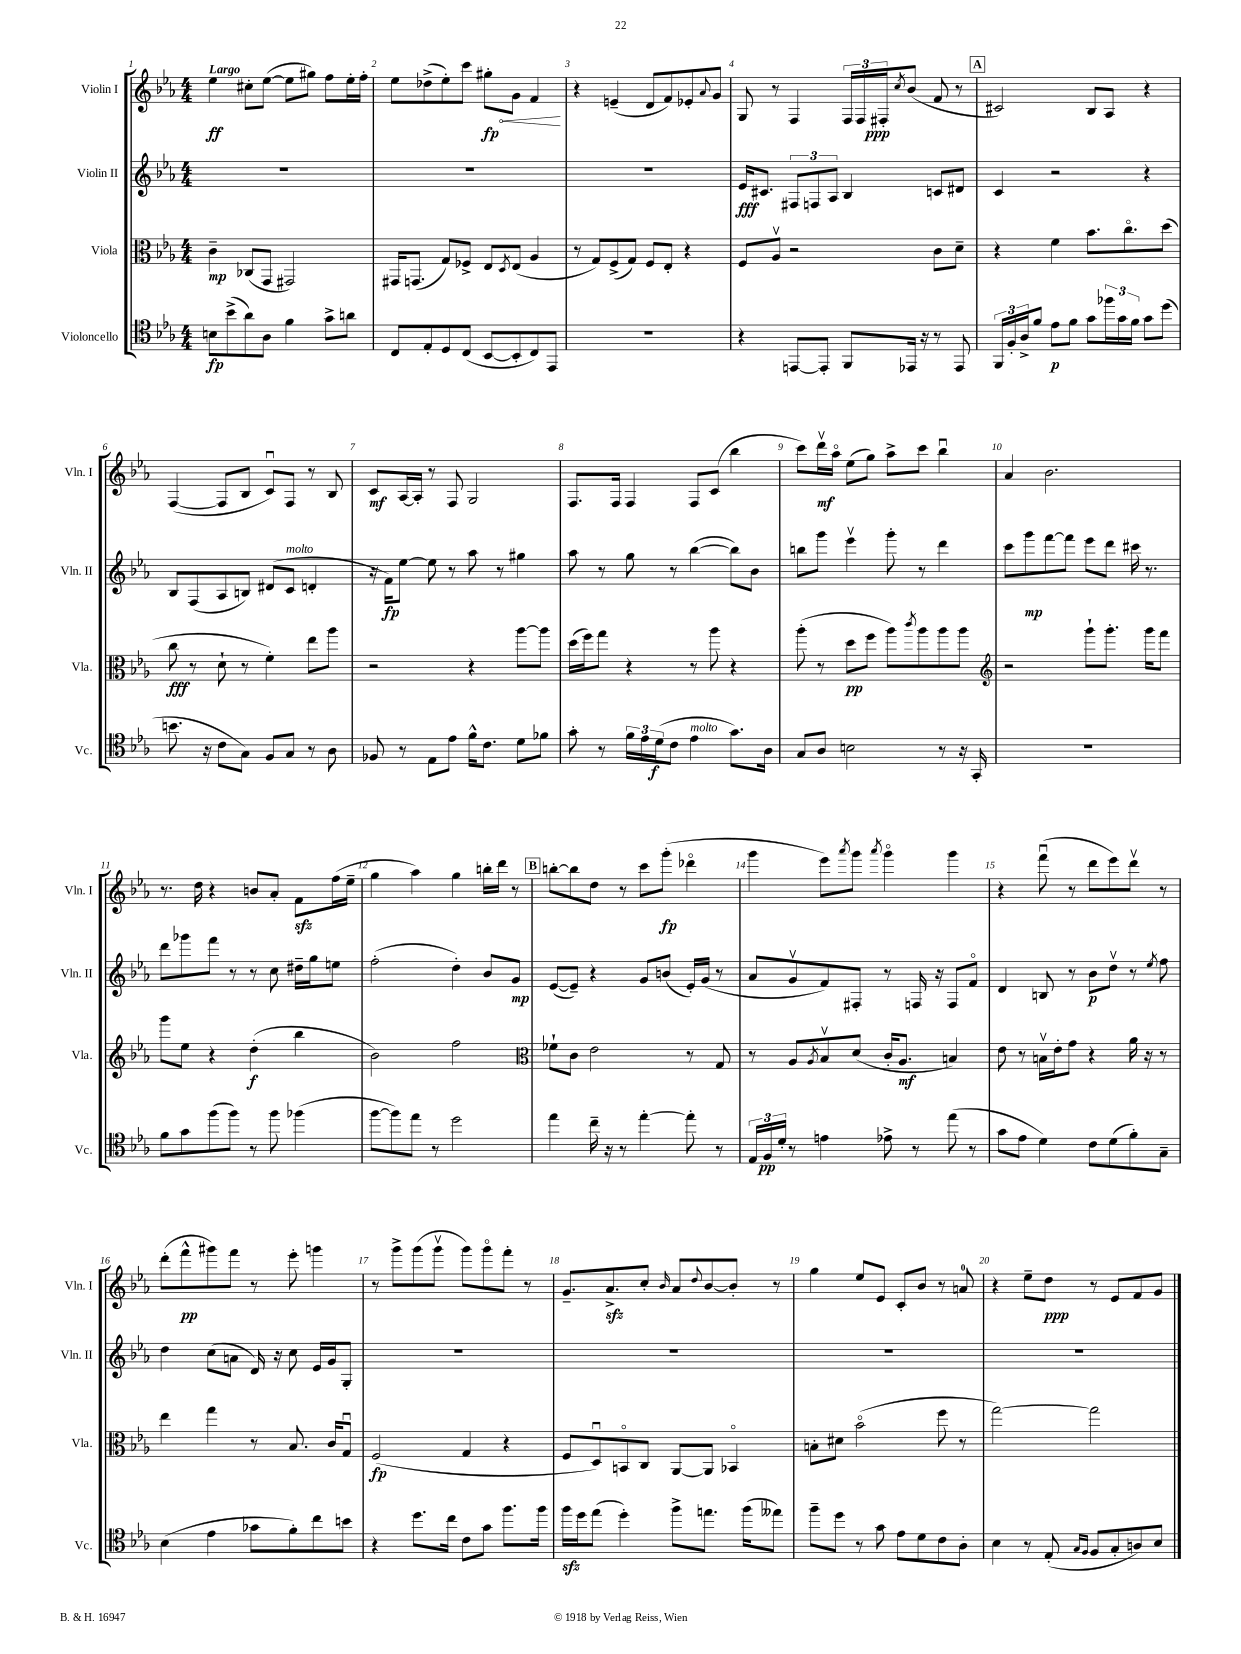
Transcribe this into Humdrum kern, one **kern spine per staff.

**kern	**dynam	**kern	**dynam	**kern	**dynam	**kern	**dynam
*part4	*part4	*part3	*part3	*part2	*part2	*part1	*part1
*staff4	*staff4	*staff3	*staff3	*staff2	*staff2	*staff1	*staff1
*I"Violoncello	*	*I"Viola	*	*I"Violin II	*	*I"Violin I	*
*I'Vc.	*	*I'Vla.	*	*I'Vln. II	*	*I'Vln. I	*
*clefC4	*	*clefC3	*	*clefG2	*	*clefG2	*
*k[b-e-a-]	*	*k[b-e-a-]	*	*k[b-e-a-]	*	*k[b-e-a-]	*
*M4/4	*	*M4/4	*	*M4/4	*	*M4/4	*
=1	=1	=1	=1	=1	=1	=1	=1
!	!	!	!	!	!	!LO:TX:a:B:t=Largo	!
8Bn\L	fp	4c~\	mp	1r	.	4ee-\	ff
(8b-^\	.	.	.	.	.	.	.
8a-\)	.	(8C-X/L	.	.	.	8cc#X'\L	.
8A-\J	.	8GG/J	.	.	.	([8ee-\J	.
4f\	.	2GG#X/)	.	.	.	8ee-\L]	.
.	.	.	.	.	.	8gg#X\J)	.
8g^\L	.	.	.	.	.	8ff\L	.
8an\J	.	.	.	.	.	16ee-'\L	.
.	.	.	.	.	.	16ff'\JJ	.
=2	=2	=2	=2	=2	=2	=2	=2
8C/L	.	16GG#X/KL	.	1r	.	8ee-\L	.
.	.	(8.GGn/J	.	.	.	.	.
8E-'/	.	.	.	.	.	(8dd-X^\	.
8D/	.	8G/L)	.	.	.	8ee-'\)	.
(8C/J	.	8F-X^/J	.	.	.	8ccc\J	.
!	!	!	!	!	!	!	!LO:HP:b
[8BB-/L	.	8E-/L	.	.	.	8gg#X'\L	< fp
.	.	8qD/	.	.	.	.	.
8BB-'/]	.	(8E-/J	.	.	.	8g\J	.
8C/)	.	4A-/	.	.	.	4f/	.
8EE-/J	.	.	.	.	.	.	.
.	.	.	.	.	.	.	[
=3	=3	=3	=3	=3	=3	=3	=3
1r	.	8r	.	1r	.	4r	.
.	.	8G/L)	.	.	.	.	.
.	.	(8F^/	.	.	.	(4en~/	.
.	.	8G/J)	.	.	.	.	.
.	.	8F/L	.	.	.	8d/L	.
.	.	8E-'/J	.	.	.	8f/)	.
.	.	4r	.	.	.	8e-X'/	.
.	.	.	.	.	.	8qqa-/	.
.	.	.	.	.	.	8g/J	.
=4	=4	=4	=4	=4	=4	=4	=4
4r	.	8F/L	.	16e-/KL	fff	8G/	.
.	.	.	.	8.c#X/J	.	.	.
.	.	8A-v/J	.	.	.	8r	.
[8EEn/L	.	2r	.	12F#X/L	.	4F/	.
.	.	.	.	12Fn/	.	.	.
8EE'/J]	.	.	.	.	.	.	.
.	.	.	.	12A-/J	.	.	.
8FF/L	.	.	.	4B-/	.	24F/LL	.
.	.	.	.	.	.	24F/	.
.	.	.	.	.	.	24F#X'/J	ppp
.	.	.	.	.	.	8qcc/	.
16EE-X/Jk	.	.	.	.	.	(8b-/J	.
16r	.	.	.	.	.	.	.
8r	.	8c\L	.	8cn/L	.	8f/	.
8EE-/	.	8d~\J	.	8d#X/J	.	8r	.
!!LO:REH:place=s1:t=A
=5	=5	=5	=5	=5	=5	=5	=5
24FF/LL	.	4r	.	4c/	.	2c#X/)	.
24F'/	.	.	.	.	.	.	.
24A-^/J	.	.	.	.	.	.	.
8f/J	.	.	.	.	.	.	.
8e-\L	p	4f\	.	2r	.	.	.
8f\J	.	.	.	.	.	.	.
8g\L	.	8.b-\L	.	.	.	8B-/L	.
24ff-X\L	.	.	.	.	.	8A-/J	.
24g\	.	.	.	.	.	.	.
.	.	8.cc\	.	.	.	.	.
24f\JJ	.	.	.	.	.	.	.
8g\L	.	.	.	4r	.	4r	.
(8dd\J	.	(8dd\J	.	.	.	.	.
!!LO:LB:g=z
=6	=6	=6	=6	=6	=6	=6	=6
8.bn\	.	8cc\	fff	8B-/L	.	([4F/	.
.	.	8r	.	(8F/	.	.	.
16r	.	.	.	.	.	.	.
8c\L	.	8d`\	.	8A-/	.	8F/L]	.
8G\J)	.	8r	.	8Bn/J)	.	8B-/J	.
8F/L	.	4f'\)	.	(8d#X/L	.	8cu/L)	.
!	!	!	!	!LO:TX:a:i:t=molto	!	!	!
8G/J	.	.	.	8c/J	.	8F/J	.
8r	.	8ee-\L	.	4dn'/	.	8r	.
8A-\	.	8aa-\J	.	.	.	8B-/	.
=7	=7	=7	=7	=7	=7	=7	=7
8F-X/	.	2r	.	16r	.	8c/L	mf
.	.	.	.	16f\KL)	fp	.	.
8r	.	.	.	[8ee-\J	.	[16A-/L	.
.	.	.	.	.	.	16A-'/JJ]	.
8E-\L	.	.	.	8ee-\]	.	8r	.
8e-\J	.	.	.	8r	.	8F/	.
16f^^\KL	.	4r	.	8aa-\	.	2G/	.
8.c\J	.	.	.	.	.	.	.
.	.	.	.	8r	.	.	.
8d\L	.	[8aa-\L	.	4gg#X\	.	.	.
8f-X\J	.	8aa-\J]	.	.	.	.	.
=8	=8	=8	=8	=8	=8	=8	=8
8g'\	.	(16dd\LL	.	8aa-\	.	8.F/L	.
.	.	16ff\J)	.	.	.	.	.
8r	.	8gg\J	.	8r	.	.	.
.	.	.	.	.	.	16F/Jk	.
24f\LL	.	4r	.	8gg\	.	4F/	.
24e-\	.	.	.	.	.	.	.
(24d\J	f	.	.	.	.	.	.
8c\J	.	.	.	8r	.	.	.
!LO:TX:a:i:t=molto	!	!	!	!	!	!	!
4e-\	.	8r	.	([4bb-\	.	8F/L	.
.	.	8aa-\	.	.	.	(8c/J	.
8.g\L)	.	4r	.	8bb-\L])	.	4bb-\	.
.	.	.	.	8b-\J	.	.	.
16A-\Jk	.	.	.	.	.	.	.
=9	=9	=9	=9	=9	=9	=9	=9
8G/L	.	(8aa-'\	.	8bbn\L	.	8ccc\L)	.
8A-/J	.	8r	.	8ggg\J	.	16dddv\L	mf
.	.	.	.	.	.	16aa-\JJ	.
2Bn\	.	8dd\L	pp	4eee-v\	.	(8ee-\L	.
.	.	8ff\J	.	.	.	8gg\J)	.
.	.	8aa-\L)	.	8ggg'\	.	8aa-^\L	.
.	.	8qccc/	.	.	.	.	.
.	.	8aa-\	.	8r	.	8ccc\J	.
8r	.	8aa-\	.	4ddd\	.	4bb-u\	.
16r	.	8aa-\J	.	.	.	.	.
16GG'/	.	.	.	.	.	.	.
=10	=10	=10	=10	=10	=10	=10	=10
*	*	*clefG2	*	*	*	*	*
1r	.	2r	.	8ccc\L	.	4a-/	.
.	.	.	.	8ggg\	mp	.	.
.	.	.	.	[8fff\	.	2.b-\	.
.	.	.	.	8fff\J]	.	.	.
.	.	8ggg`\L	.	8eee-\L	.	.	.
.	.	8.ggg'\J	.	8ddd\J	.	.	.
.	.	.	.	16ccc#X\	.	.	.
.	.	16ggg\KL	.	8.r	.	.	.
.	.	8fff\J	.	.	.	.	.
!!LO:LB:g=z
=11	=11	=11	=11	=11	=11	=11	=11
8f\L	.	8ggg\L	.	8ddd\L	.	8.r	.
8g\	.	8ee-\J	.	8ggg-X\	.	.	.
.	.	.	.	.	.	16dd\	.
(8ff\	.	4r	.	8fff\J	.	4r	.
8ff\J)	.	.	.	8r	.	.	.
8r	.	(4dd'\	f	8r	.	8bn/L	.
8ff\	.	.	.	8cc\	.	8a-'/J	.
(4ff-X\	.	4bb-\	.	16dd#X~\LL	.	8fzz\L	.
.	.	.	.	16gg\J	.	.	.
.	.	.	.	8een\J	.	(16ff\L	.
.	.	.	.	.	.	16ee-~\JJ	.
=12	=12	=12	=12	=12	=12	=12	=12
[8ff\L	.	2b-\)	.	(2ff'\	.	4gg\	.
8ff\])	.	.	.	.	.	.	.
8ee-\J	.	.	.	.	.	4aa-\)	.
8r	.	.	.	.	.	.	.
2dd\	.	2ff\	.	4dd'\)	.	4gg\	.
.	.	.	.	8b-/L	.	16bbn'\LL	.
.	.	.	.	.	.	16ddd\JJ	.
.	.	.	.	8g/J	mp	8r	.
!!LO:REH:place=s1:t=B
=13	=13	=13	=13	=13	=13	=13	=13
*	*	*clefC3	*	*	*	*	*
4ee-\	.	8f-X`\L	.	([8e-/L	.	[8bbn'\L	.
.	.	8c\J	.	8e-~/J])	.	8bb\]	.
16cc~\	.	2e-\	.	4r	.	8dd\J	.
16r	.	.	.	.	.	.	.
8r	.	.	.	.	.	8r	.
[4ee-'\	.	.	.	8g/L	.	8ccc\L	.
.	.	.	.	(8bn/J	.	(8ggg'\J	fp
8ee-'\]	.	8r	.	16e-'/LL)	.	4ddd-X\	.
.	.	.	.	(16g/JJ	.	.	.
8r	.	8G/	.	8r	.	.	.
=14	=14	=14	=14	=14	=14	=14	=14
24E-/LL	.	8r	.	8a-/L	.	4ggg\	.
24F/	pp	.	.	.	.	.	.
24d'/JJ	.	.	.	.	.	.	.
8r	.	8A-/L	.	8gv/	.	.	.
.	.	8qA-/	.	.	.	.	.
4en\	.	8B-v/	.	8f/)	.	8eee-\L)	.
.	.	.	.	.	.	8qaaa-/	.
.	.	(8d/J	.	8F#X'/J	.	8ggg\J	.
.	.	.	.	.	.	8qaaa-/	.
8e-X^\	.	16c'/KL	.	8r	.	4ggg\	.
.	.	8.A-/J	mf	.	.	.	.
8r	.	.	.	16Fn/	.	.	.
.	.	.	.	16r	.	.	.
(8ee-\	.	4Bn/)	.	8F/L	.	4ggg\	.
8r	.	.	.	8f/J	.	.	.
=15	=15	=15	=15	=15	=15	=15	=15
8g\L	.	8e-\	.	4d/	.	4r	.
8e-\J	.	8r	.	.	.	.	.
4d\)	.	16Bnv\LL	.	8Bn/	.	(8fffu\	.
.	.	16e-'\J	.	.	.	.	.
.	.	8g\J	.	8r	.	8r	.
8c\L	.	4r	.	8b-\L	p	8ddd\L	.
(8d\	.	.	.	8ddv\J	.	8eee-\)	.
8f'\)	.	16a-\	.	8r	.	8dddv\J	.
.	.	16r	.	.	.	.	.
.	.	.	.	8qee-/	.	.	.
8G~\J	.	8r	.	8ff\	.	8r	.
!!LO:LB:g=z
=16	=16	=16	=16	=16	=16	=16	=16
(4B-\	.	4ee-\	.	4dd\	.	(8ddd'\L	.
.	.	.	.	.	.	8fff^^\	pp
4e-\	.	4gg\	.	(8cc\L	.	8ggg#X\)	.
.	.	.	.	8an\J	.	8fff\J	.
8g-X\L	.	8r	.	16d/)	.	8r	.
.	.	.	.	16r	.	.	.
8f'\)	.	8.B-/	.	8cc\	.	8eee-'\	.
8cc\	.	.	.	16e-/LL	.	4gggn\	.
.	.	16c/KL	.	16g/J	.	.	.
8bn\J	.	8Gu/J	.	8G'/J	.	.	.
=17	=17	=17	=17	=17	=17	=17	=17
4r	.	(2F/	fp	1r	.	8r	.
.	.	.	.	.	.	8ggg^\L	.
8.dd\L	.	.	.	.	.	(8ggg\	.
.	.	.	.	.	.	8gggv\J	.
16cc\Jk	.	.	.	.	.	.	.
8c\L	.	4G/	.	.	.	8ggg\L)	.
8g\J	.	.	.	.	.	8ggg\	.
8.ff\L	.	4r	.	.	.	8fff'\J	.
.	.	.	.	.	.	8r	.
16ff\Jk	.	.	.	.	.	.	.
=18	=18	=18	=18	=18	=18	=18	=18
16ffzz\LL	.	8F/L	.	1r	.	8.g~/L	.
16dd\J	.	.	.	.	.	.	.
(8ee-\J	.	8Du/)	.	.	.	.	.
.	.	.	.	.	.	8.a-zz^/	.
4dd'\)	.	8BBn/	.	.	.	.	.
.	.	8C/J	.	.	.	8cc'/J	.
.	.	.	.	.	.	16qqb-/	.
8ff^\L	.	[8AA-/L	.	.	.	8a-/L	.
.	.	.	.	.	.	8qqdd/	.
8.een\J	.	8AA-/J]	.	.	.	[8b-/	.
.	.	4BB-X/	.	.	.	8b-'/J]	.
(16ff\KL	.	.	.	.	.	.	.
8ee--X\J)	.	.	.	.	.	8r	.
=19	=19	=19	=19	=19	=19	=19	=19
8ff~\L	.	8Bn'\L	.	1r	.	4gg\	.
8dd\J	.	8d#X\J	.	.	.	.	.
8r	.	(2b-\	.	.	.	8ee-/L	.
8g\	.	.	.	.	.	8e-/J	.
8e-\L	.	.	.	.	.	8c'/L	.
8d\	.	.	.	.	.	8b-/J	.
8c\	.	8ff\	.	.	.	8r	.
8A-'\J	.	8r	.	.	.	8an/	.
=20	=20	=20	=20	=20	=20	=20	=20
4B-\	.	[2gg\)	.	1r	.	4r	.
8r	.	.	.	.	.	8ee-~\L	.
(8E-'/	.	.	.	.	.	8dd\J	ppp
16qqG/LL	.	.	.	.	.	.	.
16qqF/JJ	.	.	.	.	.	.	.
8F/L	.	2gg\]	.	.	.	8r	.
8G'/	.	.	.	.	.	8e-/L	.
8An/)	.	.	.	.	.	8f/	.
8B-/J	.	.	.	.	.	8g/J	.
==	==	==	==	==	==	==	==
*-	*-	*-	*-	*-	*-	*-	*-
